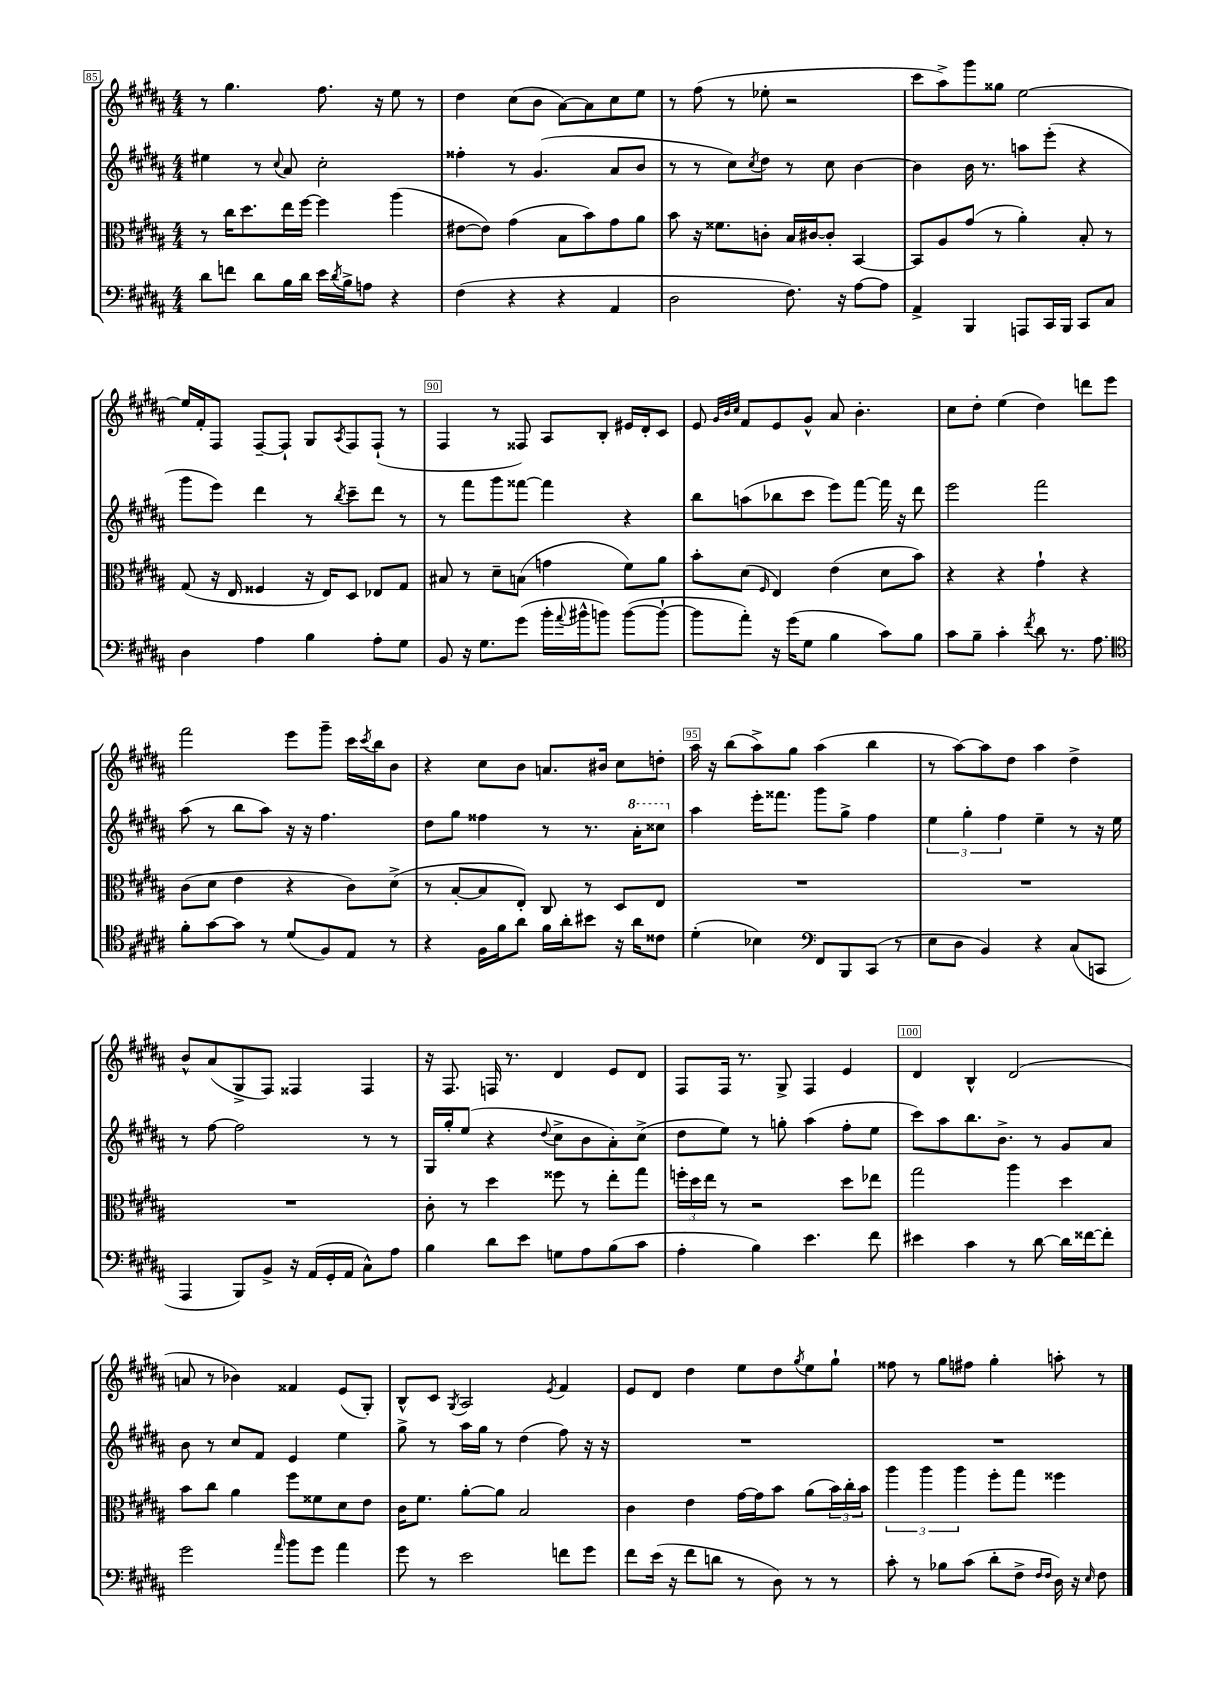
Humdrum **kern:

**kern	**kern	**kern	**kern
*staff4	*staff3	*staff2	*staff1
*clefF4	*clefC3	*clefG2	*clefG2
*k[f#c#g#d#a#]	*k[f#c#g#d#a#]	*k[f#c#g#d#a#]	*k[f#c#g#d#a#]
*M4/4	*M4/4	*M4/4	*M4/4
8d#\L	8r	4ee#\	8r
8f\J	16cc#\LK	.	4.gg#\
.	8.dd#\	.	.
8d#\L	.	8r	.
.	.	8qqcc#/	.
16B\L	16ee\L	8a#/	.
16d#\JJ	[16ff#\JJ	.	.
16e\LL	4ff#\]	2cc#'\	8.ff#\
8qd#/	.	.	.
16B^\J	.	.	.
8A\J	.	.	.
.	.	.	16r
4r	(4aa#\	.	8ee\
.	.	.	8r
=	=	=	=
(4F#\	[8e#\L	4ff##'\	4dd#\
.	8e#\]J)	.	.
4r	(4g#\	8r	(8cc#\L
.	.	(4.g#/	8b\J
4r	8B\L	.	[8a#\L)
.	8b\)	.	8a#\]
4AA#/	8g#\	8a#/L	8cc#\
.	8a#\J	8b/J	8ee\J
=	=	=	=
2D#\	8b\	8r	8r
.	16r	8r	(8ff#\
.	8.f##\L	.	.
.	.	8cc#\L)	8r
.	.	8qcc#/	.
.	8c'\J	8dd#\J	8ee-'\
8.F#\)	16B/LL	8r	2r
.	[16c#/J	.	.
.	8c#'/]J	8cc#\	.
16r	.	.	.
[8A#\L	[4BB/	[4b\	.
8A#\]J	.	.	.
=	=	=	=
4AA#^/	8BB/]L	4b\]	8ccc#\L
.	8A#/	.	8aa#^\)
4BBB/	(8g#/J	16b\	8ggg#\
.	.	8.r	.
.	8r	.	8gg##\J
8AAA/L	4a#'\)	8aa\L	[2ee\
16CC#/L	.	(8eee'\J	.
16BBB/JJ	.	.	.
8CC#/L	8B'/	4r	.
8C#/J	8r	.	.
=	=	=	=
4D#\	(8G#/	8ggg#\L	16ee/]LL
.	.	.	16f#'/J
.	16r	8eee\J)	8F#/J
.	16E/	.	.
4A#\	4F##/	4ddd#\	[8F#~/L
.	.	.	8F#`/]J
4B\	16r	8r	8G#/L
.	16E/LK)	.	.
.	.	8qbb/	8qA#/
.	8D#/J	8ccc#~\L	8F#/
8A#'\L	8E-/L	8ddd#\J	(8F#`/J
8G#\J	8G#/J	8r	8r
=	=	=	=
8BB/	8B#/	8r	4F#/
16r	8r	8fff#\L	.
8.G#\L	.	.	.
.	8d#~\L	8ggg#\	8r
(8g#\J	(8B\J	[8fff##\J	8F##/)
16b'\LL	4g\	4fff##\]	8A#/L
8qqa#/	.	.	.
16b#^^\J	.	.	.
8b\J)	.	.	8B'/J
([8b\L	8f#\L)	4r	16e#/LL
.	.	.	16d#'/J
8b`\_J	8a#\J	.	8c#/J
=	=	=	=
8b\]L	8b'\L	8bb\L	8e/
.	.	.	32qqg#/LLL
.	.	.	32qqb/
.	.	.	32qqcc#/JJJ
8a#'\J)	(8d#\J	(8aa\	8f#/L
.	16qqF#/	.	.
16r	4E/)	8bb-\	8e/
(16g#\LK	.	.	.
8G#\J	.	8ccc#\J	8g#^^/J
4B\	(4e\	8eee\L)	8a#/
.	.	[8fff#\J	4.b'\
8c#\L)	8d#\L	16fff#\]	.
.	.	16r	.
8B\J	8b\J)	8ddd#\	.
=	=	=	=
8c#\L	4r	2eee\	8cc#\L
8B~\J	.	.	8dd#'\J
4c#'\	4r	.	(4ee\
8qf#/	.	.	.
8d#\	4g#`\	2fff#\	4dd#\)
8.r	.	.	.
.	4r	.	8ddd\L
8.A#\	.	.	.
.	.	.	8eee\J
=	=	=	=
*clefC4	*	*	*
8f#'\L	(8c#\L	(8aa#\	2fff#\
[8g#\	8d#\J	8r	.
8g#\]J	4e\	8bb\L	.
8r	.	8aa#\J)	.
(8d#/L	4r	16r	8eee\L
.	.	16r	.
8F#/)	.	4.ff#\	8ggg#~\J
8E/J	8c#\L)	.	16ccc#\LL
.	.	.	8qccc#/
.	.	.	16bb\J
8r	(8d#^\J	.	8b\J
=	=	=	=
4r	8r	8dd#\L	4r
.	[8B'/L	8gg#\J	.
16F#\LL	8B/]	4ff##\	8cc#\L
16f#\J	.	.	.
8a#\J	8E'/J)	.	8b\J
16f#\LL	8C#/	8r	8.a/L
16a#'\J	.	.	.
8b#\J	8r	8.r	.
.	.	.	16b#/Jk
16r	8D#/L	.	8cc#\L
16a#\LK	.	16aa#'\LK	.
8c##\J	8E/J	8ccc##\J	8dd'\J
=	=	=	=
(4d#'\	1r	4aa#\	16aa#\
.	.	.	16r
.	.	.	(8bb\L
4B-\)	.	16eee'\LK	8aa#^\)
.	.	8.fff##\J	.
.	.	.	8gg#\J
*clefF4	*	*	*
8FF#/L	.	8ggg#\L	(4aa#\
8BBB/	.	8gg#^\J	.
(8CC#/J	.	4ff#\	4bb\
8r	.	.	.
=	=	=	=
8E\L	1r	6ee\	8r
8D#\J	.	.	[8aa#\L)
.	.	6gg#'\	.
4BB/)	.	.	8aa#\]
.	.	6ff#\	.
.	.	.	8dd#\J
4r	.	4ee~\	4aa#\
(8C#/L	.	8r	4dd#^\
8CC/J	.	16r	.
.	.	16ee\	.
=	=	=	=
4AAA#/	1r	8r	8b^^/L
.	.	[8ff#\	(8a#/
8BBB/L)	.	2ff#\]	8G#^/
8BB^/J	.	.	8F#/J)
16r	.	.	4F##/
(16AA#/LL	.	.	.
16GG#'/	.	.	.
16AA#/JJ	.	.	.
8C#^^\L)	.	8r	4F##/
8A#\J	.	8r	.
=	=	=	=
4B\	8c#'\	16G#/LL	16r
.	.	16gg#'/J	8.F#/
.	8r	(8ee/J	.
8d#\L	4dd#\	4r	16F/
.	.	.	8.r
8e\J	.	.	.
.	.	8qqdd#/	.
8G\L	8ff##\	8cc#^\L	4d#/
8A#\	8r	8b\	.
(8B\	8ee'\L	8a#'\)	8e/L
8c#\J	8gg#\J	(8cc#^\J	8d#/J
=	=	=	=
4A#'\	24ff'\LL	8dd#\L	8F#/L
.	24dd#\	.	.
.	24ee\JJ	.	.
.	8r	8ee\J)	16F#/Jk
.	.	.	8.r
4B\)	2r	8r	.
.	.	8gg'\	8G#^/
4.e\	.	(4aa#\	4F#/
.	8dd#\L	8ff#'\L	4e/
8f#\	8ee-\J	8ee\J	.
=	=	=	=
4e#\	2gg#\	8ccc#\L)	4d#/
.	.	8aa#\	.
4c#\	.	8.bb\	4B^^/
.	.	8.b^\J	.
8r	4aa#\	.	(2d#/
[8d#\	.	8r	.
16d#\]LL	4dd#\	8g#/L	.
[16f##\J	.	.	.
8f##'\]J	.	8a#/J	.
=	=	=	=
2g#\	8b\L	8b\	8a/
.	8cc#\J	8r	8r
.	4a#\	8cc#/L	4b-\)
.	.	8f#/J	.
16qqa#/	.	.	.
8b\L	8ff#\L	4e/	4f##/
8g#\J	8f##\	.	.
4a#\	8d#\	4ee\	(8e/L
.	8e\J	.	8G#'/J)
=	=	=	=
8g#\	16c#\LK	8gg#^\	8B^^/L
.	8.f#\J	.	.
8r	.	8r	8c#/J
.	.	.	8qG#/
2e\	[8a#'\L	16aa#\LL	2A#/
.	.	16gg#\JJ	.
.	8a#\]J	8r	.
.	2B/	(4dd#\	.
.	.	.	8qe/
8f\L	.	8ff#\)	4f#/
8g#\J	.	16r	.
.	.	16r	.
=	=	=	=
8f#\L	4c#\	1r	8e/L
(16e\Jk	.	.	8d#/J
16r	.	.	.
8f#\L	4e\	.	4dd#\
8d\J	.	.	.
8r	[16g#\LL	.	8ee\L
.	16g#\]J	.	.
8D#\)	8b\J	.	8dd#\
.	.	.	8qgg#/
8r	(8a#\L	.	8ee\
8r	24b\L)	.	8gg#`\J
.	24cc#'\	.	.
.	24b\JJ	.	.
=	=	=	=
8c#'\	6aa#\	1r	8ff##\
8r	.	.	8r
.	6aa#\	.	.
8B-\L	.	.	8gg#\L
.	6aa#\	.	.
(8c#\J	.	.	8ff#\J
8d#'\L	8ff#'\L	.	4gg#'\
8F#^\J	8gg#\J	.	.
16qqF#/LL	.	.	.
16qqF#/JJ	.	.	.
16D#\)	4ff##\	.	8aa'\
16r	.	.	.
16qqE/	.	.	.
8F#\	.	.	8r
==	==	==	==
*-	*-	*-	*-
